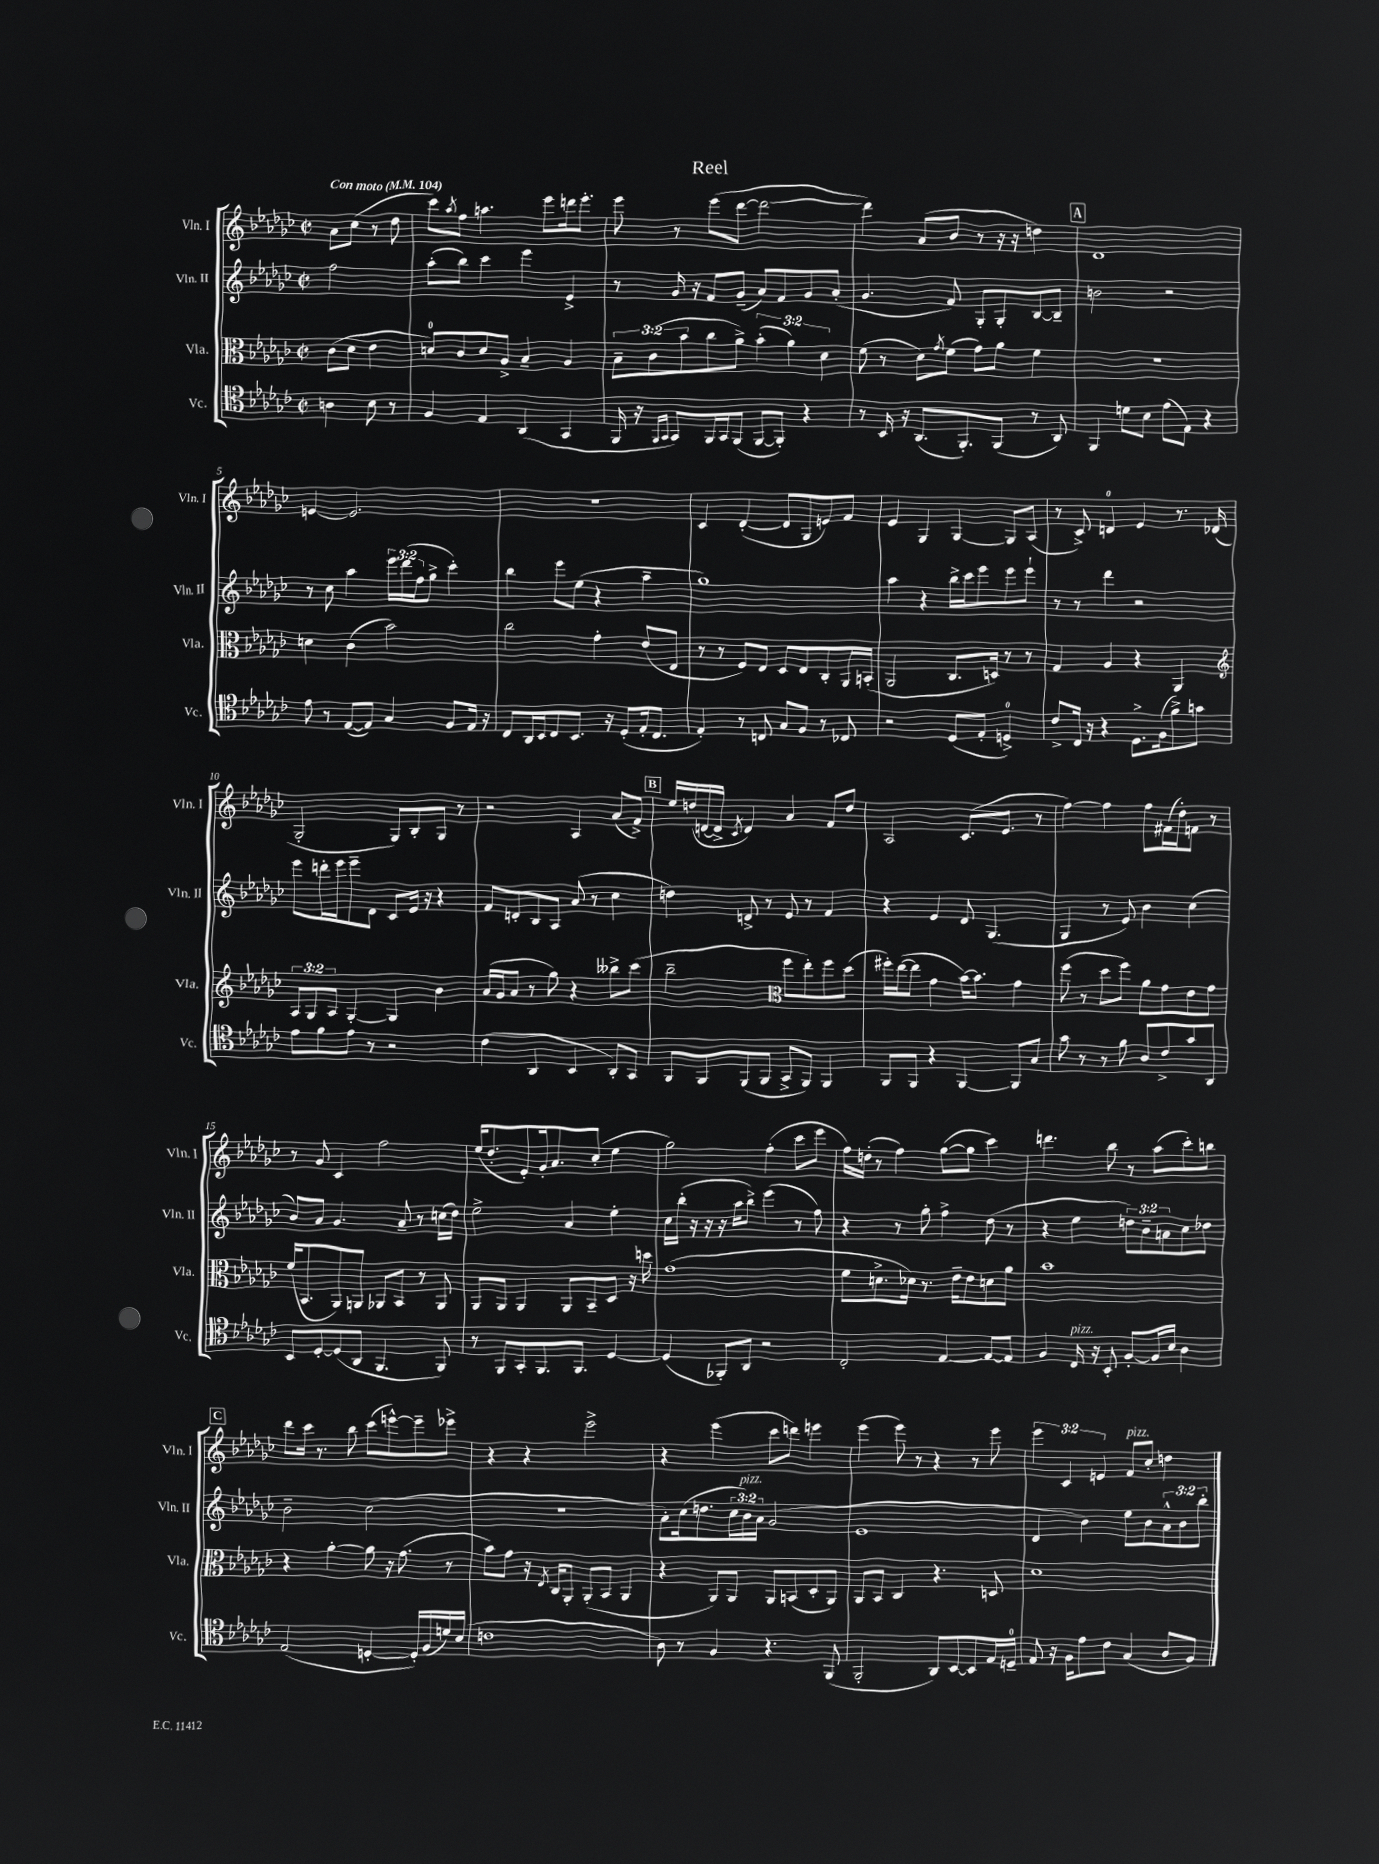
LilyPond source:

\header { title = "Reel" }
<<
\new StaffGroup <<
\new Staff = "s0" \with { instrumentName = "Vln. I" shortInstrumentName = "Vln. I" } {
    \clef treble \key ges \major \defaultTimeSignature \time 2/2 \override Staff.TupletNumber.text = #tuplet-number::calc-fraction-text \partial 2 \tempo "Con moto" 4 = 104
    aes'8 ces''8( r8 des''8 |
    ces'''8) \acciaccatura { aes''8 } f''8 a''4. ees'''8 d'''16 ees'''8.-. |
    ees'''8 r8 ees'''8( des'''8~ des'''2~ |
    des'''4) aes'8( bes'8 r8 r16 r16 d''4) |
    \mark \markup { \box "A" } des'1 |
    e'4~ e'2. |
    R1 |
    ces'4 des'4~-.( des'8 ges8 e'8) f'8 |
    ees'4 ges4 ges4~ ges8 aes8( |
    r8 ces'8->) d'4-0 ees'4 r8. des'16( |
    ges2-. ges8) bes8-. ges8 r8 |
    r2 aes4 aes'8( f'8->) |
    \mark \markup { \box "B" } ees''16 d''16( d'16~ d'16-> \acciaccatura { ces'8 } d'4) aes'4 f'8 d''8 |
    aes2 ces'8.( ees'8. r8 |
    f''4~) f''4 f''8 fis'16( des''16-.) f'8 r8 |
    r8 ges'8 ces'4 f''2 |
    ees''16( des''8.-. ees'8-.) ges'16-. aes'8. ces''8-.( ees''4 |
    ges''2) f''4-.( ces'''8 ees'''8 |
    f''16) d''16-.( r8 f''4) ges''8~( ges''8 ces'''4) |
    d'''4. bes''8 r8 aes''8( ces'''8-.) b''8 |
    \mark \markup { \box "C" } des'''8 ces'''16 r8. bes''8 ces'''8( e'''8~-^) e'''8-- ees'''8-> |
    r4 r4 ees'''2-> |
    r4 ees'''4( ces'''8 d'''8) e'''4 |
    ees'''4( ees'''8) r8 r4 r8 ees'''8 |
    \tuplet 3/2 { ees'''4 ces'4 e'4 } f'8^\markup { \italic "pizz." } ces''8-. d''4 \bar "|." |
}
\new Staff = "s1" \with { instrumentName = "Vln. II" shortInstrumentName = "Vln. II" } {
    \clef treble \key ges \major \defaultTimeSignature \time 2/2 \override Staff.TupletNumber.text = #tuplet-number::calc-fraction-text \partial 2
    f''2 |
    aes''8-.( bes''8) ces'''4 ees'''4 ees'4-> |
    r8 ges'16 r16 f'8 ges'8--( aes'8) f'8 ges'8 aes'8-.( |
    ges'4. f'8) ges8-. ges8-. bes8~ bes8-- |
    \mark \markup { \box "A" } b'2 r2 |
    r8 ces''8 aes''4 \tuplet 3/2 { ees'''16 des'''16( f''16 } ges''8-> ces'''4-.) |
    bes''4 ees'''8 ees''8( r4 aes''4-- |
    ges''1) |
    aes''4 r4 bes''16-> ces'''16 ees'''8 ees'''8 ees'''8-! |
    r8 r8 des'''4 r2 |
    ees'''8 d'''16-. ees'''16 ees'''8-- des'8 ces'8 ees'16 r16 r4 |
    f'8 d'8-. bes8 aes8 aes'8( r8 ces''4 |
    \mark \markup { \box "B" } d''4) d'8-> r8 ees'8 r8 f'4 |
    r4 ees'4 des'8 ges4.( |
    ges4 r8 ees'8) bes'4 ces''4( |
    bes'8) aes'8 ges'4. aes'8-- r8 c''16( des''16) |
    ees''2-> aes'4 ees''4-. |
    ces''16 bes''16-.( r16 r16 r16 aes''16 bes''8->) ees'''4( r8 f''8) |
    r4 r8 ges''8-. f''4-> des''8( r8 |
    r4 ees''4 \tuplet 3/2 { d''8) bes'8-- a'8 } ces''8 des''8 |
    \mark \markup { \box "C" } bes'2-- ces''2( |
    R1 |
    aes'8-.) ces''16( d''8. \tuplet 3/2 { ces''16 bes'16^\markup { \italic "pizz." }) aes'16 } ges'2( |
    ees'1 |
    des'4 bes'4) ees''8 bes'8 \tuplet 3/2 { aes'8-^ bes'8 bes''8-. } \bar "|." |
}
\new Staff = "s2" \with { instrumentName = "Vla." shortInstrumentName = "Vla." } {
    \clef alto \key ges \major \defaultTimeSignature \time 2/2 \override Staff.TupletNumber.text = #tuplet-number::calc-fraction-text \partial 2
    ces'8( des'8 ees'4 |
    d'8-0) ces'8 d'8 aes8-> bes4-- aes4 |
    \tuplet 3/2 { bes8-- ces'8( bes'8 } ces''8 aes'8->) \tuplet 3/2 { bes'4-.( aes'4) des'4 } |
    f'8( r8 des'8) \acciaccatura { ges'8 } f'8( ges'8) aes'8 f'4 |
    \mark \markup { \box "A" } R1 |
    d'4 ces'4( bes'2) |
    ces''2 ges'4-. ees'8( ees8 |
    r8 r8 f8) ees8 des8 ees8 ces8-. aes,16 b,16-.( |
    aes,2 ces8. d16) r8 r8 |
    ges4 aes4 r4 aes,4 |
    \clef treble \tuplet 3/2 { aes8 ges8 aes8 } ges4~-. ges4 bes'4 |
    aes'16( ges'16 aes'8 r8 ges''8) r4 beses''8-> ces'''8( |
    \mark \markup { \box "B" } bes''2-- \clef alto f''8 ees''8-.) f''8 des''8( |
    fis''16-.) ees''16~( ees''8 ges'4 bes'16~) bes'8. ges'4 |
    f''8( r8 des''8 f''8) aes'8 ges'8 ees'8 ges'8 |
    f'16( bes,8. aes,8) a,8 aes,8 bes,8 r8 aes,8 |
    aes,8 aes,8 aes,4 aes,8 bes,8-- des8 r16 d''16 |
    ges'1( |
    f'8 d'8.-> des'16) r8. ees'16-- ees'8 d'8 aes'8 |
    bes'1 |
    \mark \markup { \box "C" } r4 aes'4~-. aes'8 r16 ges'8.( r8 |
    bes'8) ges'8 r16 \acciaccatura { ees8 } ces16 aes,8-. aes,8-.( bes,8 aes,4 |
    r4 aes,8) aes,8 aes,8 b,8( des8-. aes,8) |
    aes,8 bes,8 ces4 r4. d8 |
    des'1 \bar "|." |
}
\new Staff = "s3" \with { instrumentName = "Vc." shortInstrumentName = "Vc." } {
    \clef tenor \key ges \major \defaultTimeSignature \time 2/2 \partial 2
    a4 bes8 r8 |
    f4 ees4 aes,4( ges,4 |
    f,16 r16 \grace { f,16 ges,16 } ges,8) f,16 ges,16 f,8( f,8~ f,8-.) r4 |
    r8 bes,16 r16 aes,8.( f,8.-.) f,8( r8 aes,8) |
    \mark \markup { \box "A" } f,4 d'8 bes8 ees'8( ees8) r4 |
    ees'8 r8 ees8~( ees8) ges4 f8 ees16 r16 |
    ces8 aes,16 bes,16 ces8 bes,8. r16 des8-.( ees16-. ces8. |
    ees4-.) r8 c8 ges8 f8 r8 ces8 |
    r2 des8( ees8-. d4-0->) |
    ces'8-> ces16 r16 r4 des8.-> f16( f'8->) g'8 |
    ees'8 f'8 ees'8 r8 r2 |
    ces'4( aes,4 bes,4 aes,8-.) ges,8 |
    \mark \markup { \box "B" } f,8 f,8 f,8( f,8 ges,8-> f,8) f,4 |
    f,8 f,8 r4 f,4~ f,8 ges8 |
    ges'8 r8 r8 f'8 aes8 ces'8-> ges'8 aes,8 |
    bes,8 des8~-. des8( aes,8 f,4. f,8) |
    r8 f,8 ges,8-. f,8. f,8. des4~ |
    des4( fes,8-.) aes,8 r2 |
    ces2-. ees4~ ees8~ ees8 |
    f4 ces16^\markup { \italic "pizz." } r16 bes,8-. f8~-. f16 bes16 aes4 |
    \mark \markup { \box "C" } ees2( d4~-. d16-.) f16( d'16) bes16( |
    c'1 |
    aes8) r8 f4 r4. f,8( |
    f,2-. aes,8) bes,8~ bes,8 ees16 d16-0-- |
    ees8 r16 f16 ees'8 ces'8 ges4( aes8 f8) \bar "|." |
}
>>
>>
